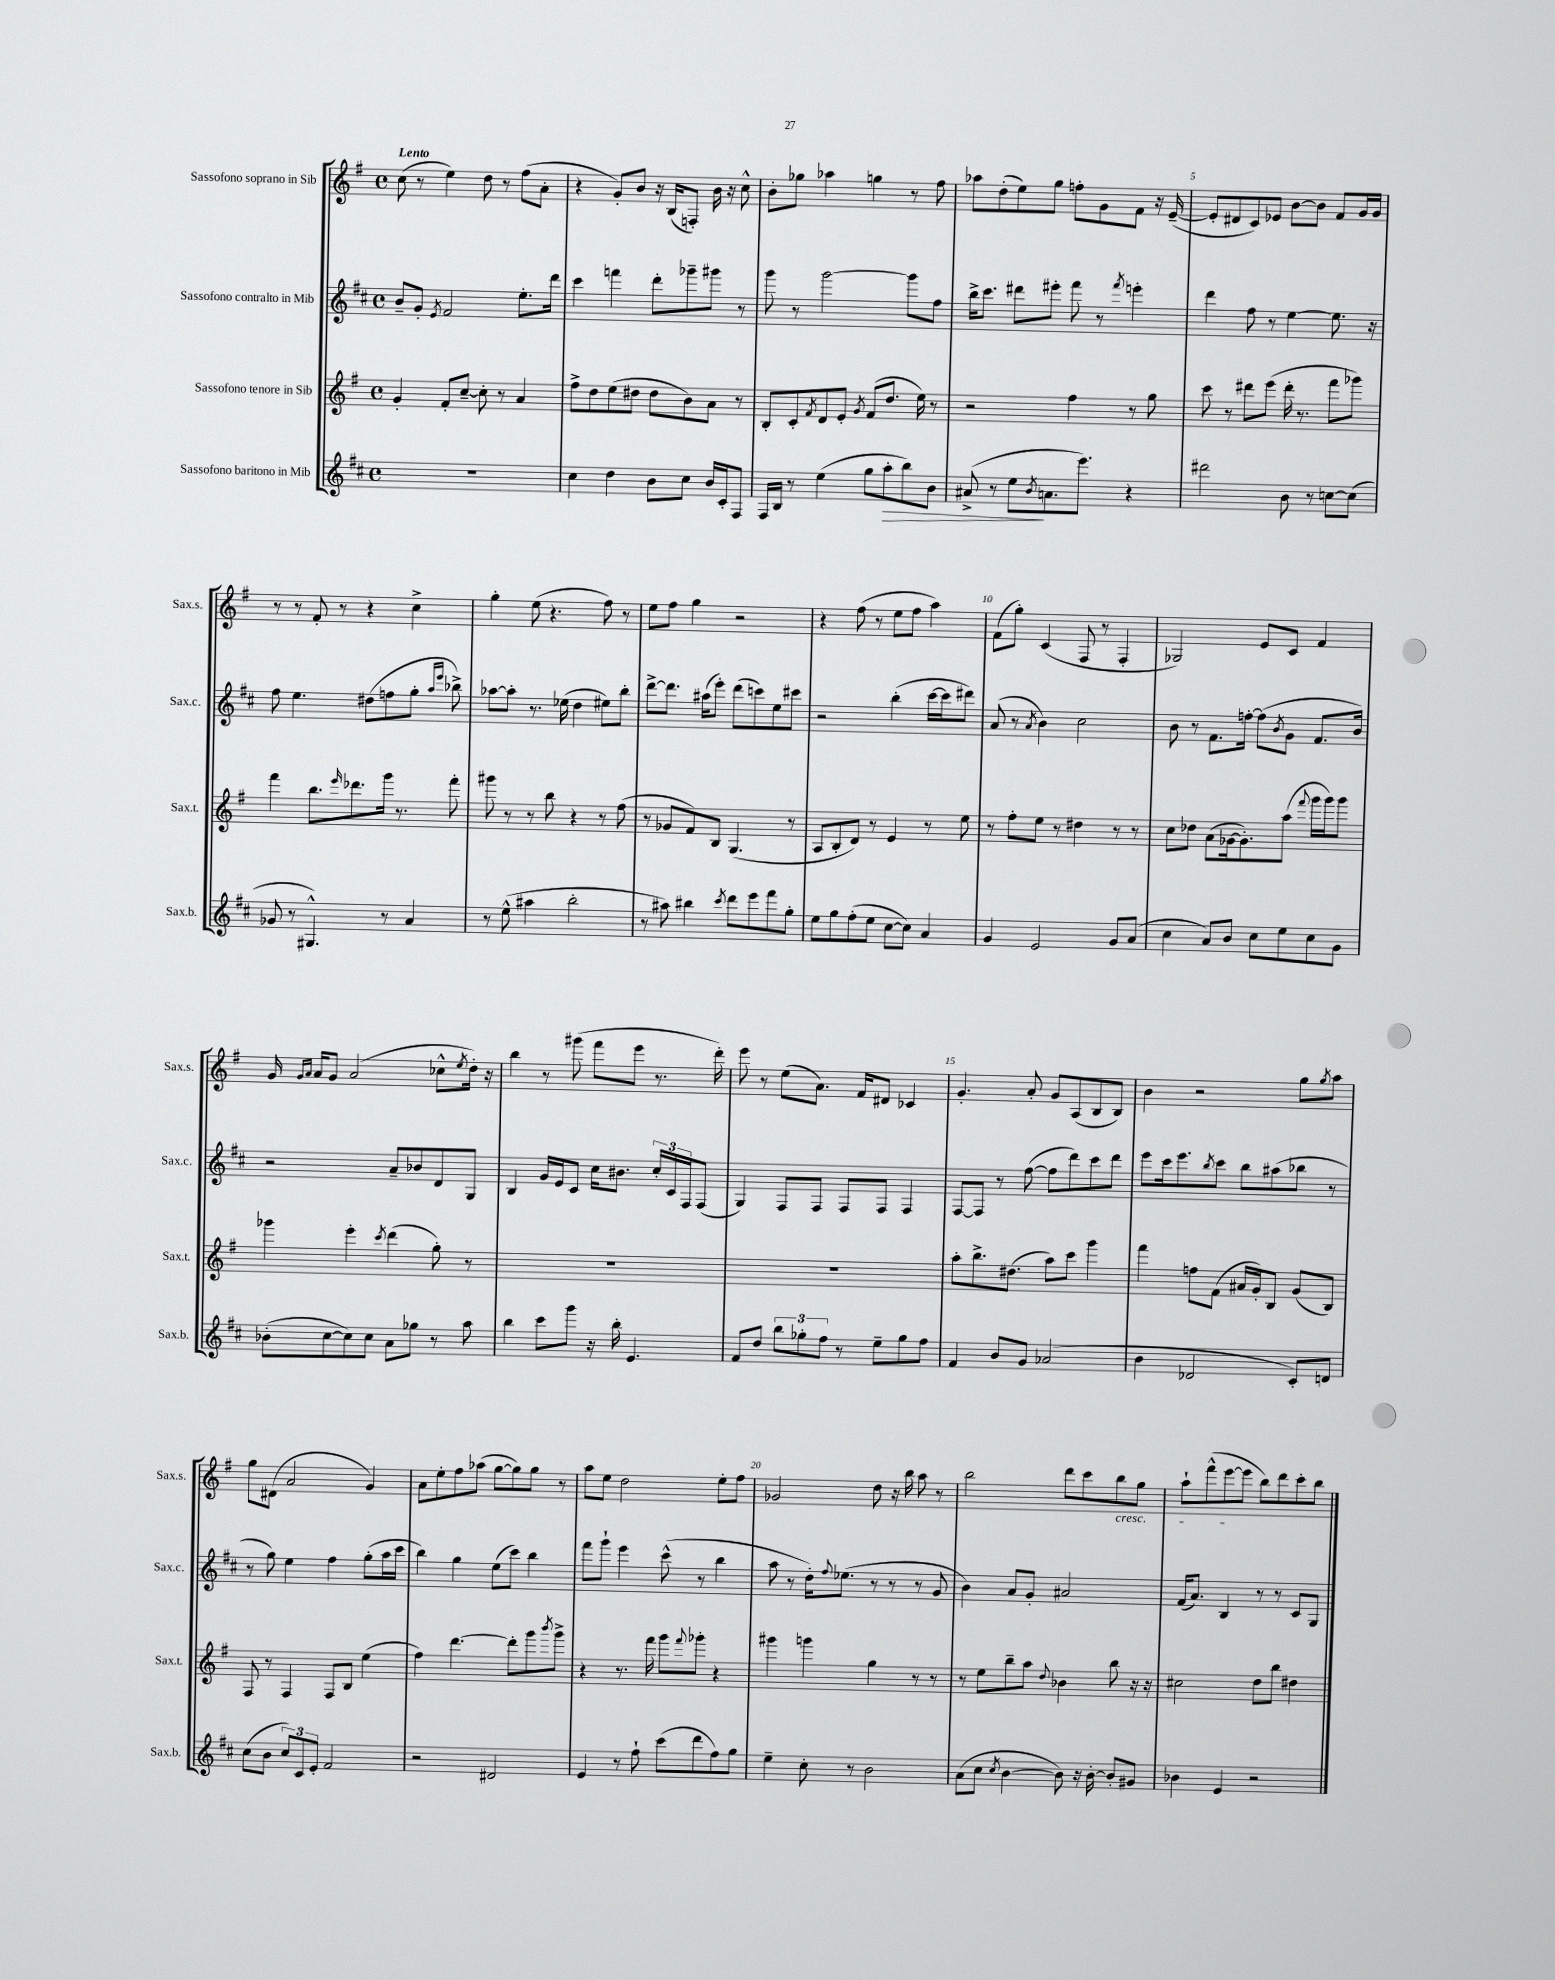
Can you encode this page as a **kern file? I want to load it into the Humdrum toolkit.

**kern	**kern	**kern	**kern
*staff4	*staff3	*staff2	*staff1
*clefG2	*clefG2	*clefG2	*clefG2
*k[f#c#]	*k[f#]	*k[f#c#]	*k[f#]
*M4/4	*M4/4	*M4/4	*M4/4
*met(c)	*met(c)	*met(c)	*met(c)
1r	4g'	8b~	(8cc
.	.	8g'	8r
.	.	8qe	.
.	8f#'	2f#	4ee)
.	[8cc~	.	.
.	8cc']	.	8dd
.	8r	.	8r
.	4a	8.ee'	(8ff#
.	.	.	8a'
.	.	16ddd	.
=	=	=	=
4cc#	8ff#^	4ccc#	4r
.	8dd	.	.
4dd	(8ee	4fff	8g')
.	8dd#	.	8b
8b	8dd#	8ddd'	16r
.	.	.	(16B
8cc#	8b)	8ggg-~	8F')
16b	8a	8ggg#	16b
16c#'	.	.	16r
8F#	8r	8r	8cc^^
=	=	=	=
16F#	8B'	8ggg	8b'
16B	.	.	.
8r	8c'	8r	8gg-
.	8qf#	.	.
(4ee	8d	[2ggg	4aa-
.	8e'	.	.
.	8qg	.	.
8gg	(8f#	.	4gg
8aa'	8.dd	.	.
8bb)	.	8ggg]	8r
.	16ee)	.	.
8b	8r	8ff#	8ff#
=	=	=	=
(8a#^	2r	16bb^	8aa-
.	.	8.ccc#	.
8r	.	.	(8dd'
8ee	.	8ddd#	8ee)
8qb	.	.	.
8.a	.	8eee#'	8gg
.	4ff#	8fff#	8ff'
8.eee)	.	.	.
.	.	8r	8g
.	.	8qfff#	.
4r	8r	4eee'	8f#
.	8gg	.	16r
.	.	.	([16e~
=	=	=	=
2ddd#	8ccc	4ddd	8e']
.	8r	.	8d#
.	8ddd#	8ff#	8c)
.	(8eee	8r	8e-
8b	16ddd#'	[4ee	[8b
.	8.r	.	.
8r	.	.	8b]
[8cc	8fff#	8.ee]	8f#
(8cc]	8ggg-)	.	16g
.	.	16r	16g
=	=	=	=
8g-	4fff#	8ff#	8r
8r	.	4.ee	8r
4.G#^^)	8.bb	.	8f#'
.	.	.	8r
.	16qqeee	.	.
.	8.ddd-	.	.
.	.	(8dd#	4r
8r	16ggg	8ff	.
.	8.r	.	.
4a	.	8gg'	4cc^
.	.	16qqaa	.
.	.	16qqeee	.
.	8fff#'	8bb-^)	.
=	=	=	=
8r	8ggg#	[8aa-	4gg'
(8ee^^	8r	8aa-']	.
4aa#	8r	8.r	(8ee
.	8bb	.	4.r
.	.	(16ee-	.
2bb'	4r	4dd	.
.	8r	8ee#)	8ff#)
.	(8ff#	8bb'	8r
=	=	=	=
8r	8r	[8ddd^	8ee
8aa#)	8g-	8.ddd]	8ff#
4bb#	8f#)	.	4gg
.	.	(16aa#	.
.	8B	8eee')	.
8qccc#	.	.	.
8ddd	(4.G	(8ddd	2r
8eee	.	8ccc)	.
8fff#	.	8ee	.
8gg'	8r	8ccc#	.
=	=	=	=
8ee	8A	2r	4r
8gg	8B'	.	.
(8ff#'	8d)	.	(8ff#
8ee	8r	.	8r
[8cc#	4e	(4bb'	8ee
8cc#])	.	.	8ff#
4a	8r	[16ccc#	4aa)
.	.	16ccc#]	.
.	8ee	8ddd#)	.
=	=	=	=
4g	8r	(8a	(8f#
.	8ff#'	8r	8gg')
.	.	8qa	.
2e	8ee	4b)	(4c
.	8r	.	.
.	4dd#	2cc#	8F#
.	.	.	8r
8g	8r	.	4F#'
(8a	8r	.	.
=	=	=	=
4cc#	8cc	8b	2G-)
.	8dd-	8r	.
8a)	(8a	8.f#	.
8b	[16g-	.	.
.	8.g-'])	[16ff'	.
8cc#	.	(8ff]	8e
.	.	8qb	.
8ee	(8aa	8g	8c
.	8qqfff#	.	.
8cc#	16ggg	8.f#	4f#
.	16ggg)	.	.
8g	8ggg	.	.
.	.	16b)	.
=	=	=	=
(8b-'	4ggg-	2r	16g
.	.	.	16qqg
.	.	.	16qqa
.	.	.	16a
[8cc#	.	.	8g
8cc#])	4eee'	.	(2a
8cc#	.	.	.
.	8qccc	.	.
8a	(4ddd	8a~	.
8gg-	.	8b-	.
8r	8gg')	8d	8cc-^^
.	.	.	8qee
8aa	8r	8G	16dd')
.	.	.	16r
=	=	=	=
4bb	1r	4B	4bb
8ccc#	.	16g	8r
.	.	16e	.
8ggg	.	8c#	(8ggg#
16r	.	16cc#	8fff#
16bb'	.	8.b#	.
4.e	.	.	8eee
.	.	24cc#'	8.r
.	.	24c#	.
.	.	24F#	.
.	.	(8F#	.
.	.	.	16ddd')
=	=	=	=
8f#	1r	4G)	8eee
8dd	.	.	8r
12bb	.	8F#	(8ee
12gg-'	.	.	.
.	.	8F#	8.a)
12ff#	.	.	.
8r	.	8F#	.
.	.	.	16f#
8ee~	.	8F#	8d#
8gg-	.	4F#	4c-
8ff#	.	.	.
=	=	=	=
4f#	8aa'	[8F#	4.g'
.	8.bb^	8F#]	.
8b	.	8r	.
.	(8.dd#	.	.
8g	.	([8ff#	8a'
(2a-	8aa)	8ff#]	8g
.	8ccc	8ddd)	(8A
.	4ggg	8ccc#	8B
.	.	8ddd	8B)
=	=	=	=
4b	4fff#	8eee	4b
.	.	16ccc#	.
.	.	8.eee	.
2d-	8ff	.	2r
.	.	8qbb	.
.	(8f#	8ccc#	.
.	16a#	8bb	.
.	16g')	.	.
.	8B	(8aa#	.
8c#')	(8g	8bb-	8gg
.	.	.	8qgg
8d	8B)	8r	8aa
=	=	=	=
(8cc#	8F#	8r	8gg
8b	8r	8gg)	(8d#
12cc#)	4F#	4ee	2a
12c#	.	.	.
12e'	.	.	.
2f#	8F#	4ff#	.
.	8B	.	.
.	(4ee	(8gg'	4g)
.	.	16aa	.
.	.	16ccc#	.
=	=	=	=
2r	4ff#)	4bb)	8a
.	.	.	8ee'
.	[4.ddd	4gg	8ff#
.	.	.	(8aa-
2d#	.	(8ee	[8gg
.	8ddd']	8ccc#)	8gg])
.	8ggg	4bb	8gg
.	8qbbb	.	.
.	8ggg^	.	8r
=	=	=	=
4e	4r	8fff#	8aa
.	.	8ggg`	8ee
8r	8.r	4eee	2dd
8ff#`	.	.	.
.	16fff#	.	.
(8ccc#	8ggg	(8ccc#^^	.
.	8qqfff#	.	.
8ddd	8ggg-'	8r	.
8ff#)	4r	4bb	8ee'
8gg	.	.	8ff#
=	=	=	=
4ee~	4ggg#	8aa	2g-
.	.	8r	.
8cc#'	4ggg	16dd')	.
.	.	8qqff#	.
.	.	(8.ee-	.
8r	.	.	.
2b	4gg	8r	8dd
.	.	8r	16r
.	.	.	16bb
.	8r	8r	8aa
.	8r	8g	8r
=	=	=	=
(8a	8r	4b)	2bb
8cc#	8ee	.	.
8qcc#	.	.	.
[4b	8bb~	8a	.
.	8aa	8g'	.
.	8qqdd	.	.
8b])	4b-	2a#	8ddd
16r	.	.	8ccc
[16b'	.	.	.
8b']	8bb	.	8bb
8g#	16r	.	8gg
.	16r	.	.
=	=	=	=
4b-	2cc#	(16f#	8aa`
.	.	8.a)	.
.	.	.	(8fff#^^
4e	.	4B	[8eee
.	.	.	8eee]
2r	8dd	8r	8bb)
.	8bb	8r	8ddd
.	4dd#	8c#	8ccc'
.	.	8G	8bb
==	==	==	==
*-	*-	*-	*-
